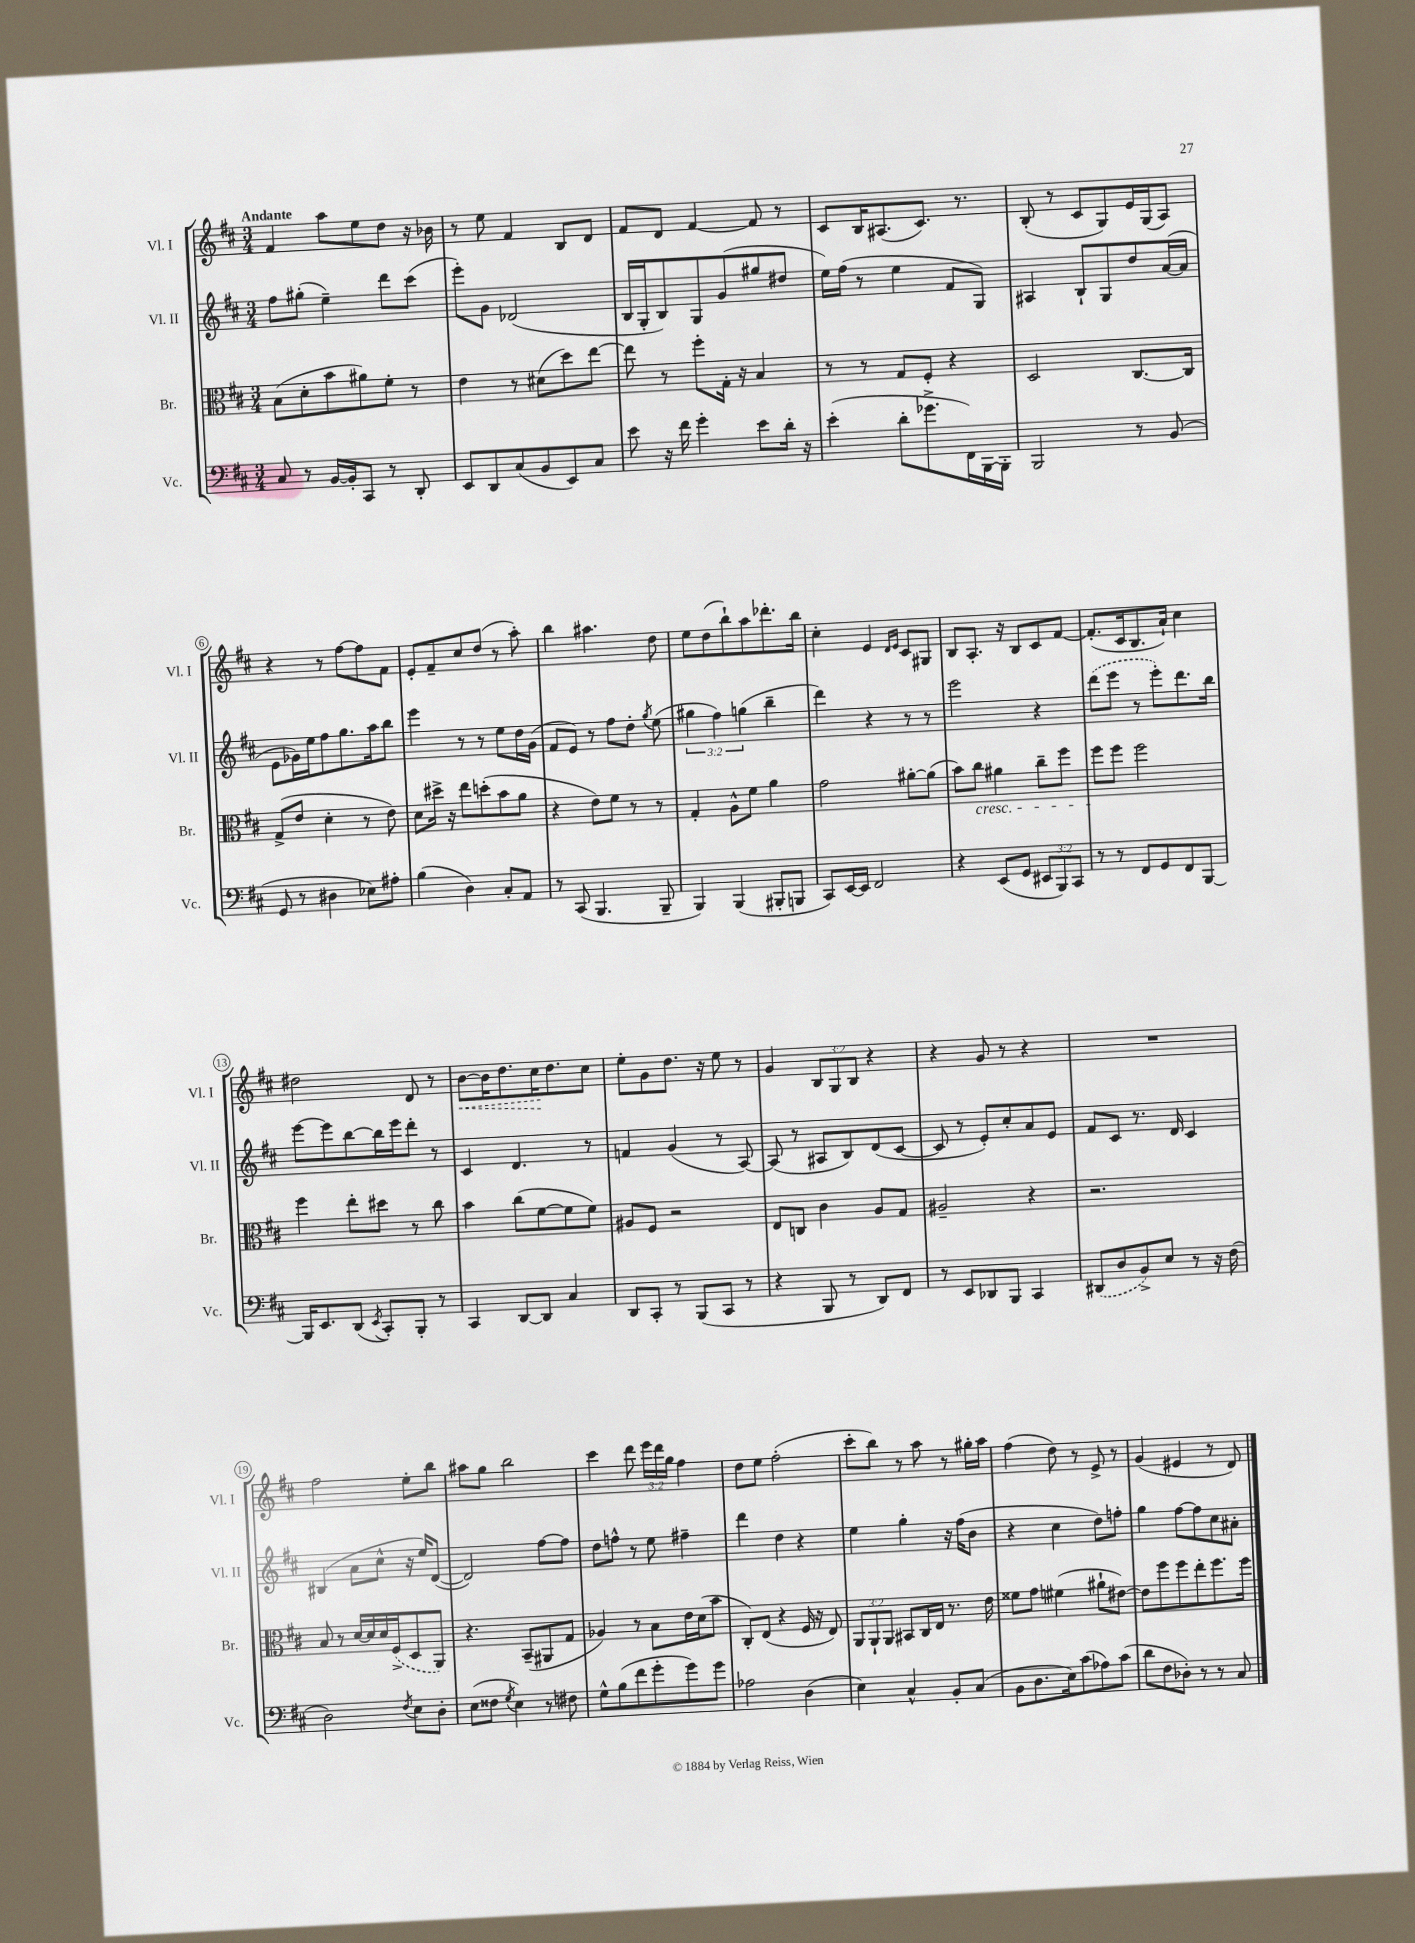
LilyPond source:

<<
\new StaffGroup <<
\new Staff = "s0" \with { instrumentName = "Vl. I" shortInstrumentName = "Vl. I" } {
    \clef treble \key d \major \numericTimeSignature \time 3/4 \override Staff.TupletNumber.text = #tuplet-number::calc-fraction-text \tempo "Andante"
    \autoBeamOff fis'4 a''8[ e''8 d''8] r16 bes'16 |
    r8 e''8 fis'4 b8[ d'8] |
    fis'8[ d'8] fis'4~ fis'8 r8 |
    cis'8[ b16 ais8.( cis'8.]) r8. |
    b8-.( r8 cis'8[ g8) e'16 g16( a8]) |
    r4 r8 fis''8[~ fis''8 fis'8] |
    e'8[-. fis'8-- cis''8 d''8]( r8 a''8-.) |
    b''4 ais''4. d''8 |
    e''8[ d''8( b''8-!) a''8 des'''8.-. b''16] |
    cis''4-. e'4 \grace { d'16[ e'16] } cis'8[ gis8] |
    b8[ a8.]-. r16 b8[ cis'8 fis'8]~ |
    fis'8.[-.( cis'16 b8. a'16]-!) cis''4 |
    dis''2 d'8 r8 |
    \once \override Hairpin.style = #'dashed-line b'8[~\< b'16 d''8. cis''16\! d''8. cis''8] |
    e''8[-. g'8 d''8.] r16 e''8 r8 |
    g'4 \tuplet 3/2 { b8[ g8 b8] } r4 |
    r4 g'8 r8 r4 |
    R2. |
    fis''2 e''8[-. b''8] |
    ais''8[ g''8] b''2 |
    cis'''4 d'''8 \tuplet 3/2 { e'''16[ d'''16 g''16] } fis''4 |
    d''8[ e''8] fis''2-.( |
    cis'''8[-. b''8]) r8 a''8 r8 gis''16[-. a''16] |
    fis''4( d''8) r8 e'8-> r8 |
    g'4( eis'4 r8 d'8) \bar "|." |
}
\new Staff = "s1" \with { instrumentName = "Vl. II" shortInstrumentName = "Vl. II" } {
    \clef treble \key d \major \numericTimeSignature \time 3/4 \override Staff.TupletNumber.text = #tuplet-number::calc-fraction-text
    \autoBeamOff fis''8[ gis''8]-.( e''4--) d'''8[ cis'''8]( |
    e'''8[-.) g'8] des'2( |
    b16[ g16-. b8) g8 g'8( gis''8 dis''8] |
    e''16[) fis''16]( r8 e''4 fis'8[ g8]) |
    ais4 b8[-! g8 d''8 a'16~( a'16] |
    e'8[ ges'16) e''16 fis''8 g''8. a''16 b''8] |
    e'''4 r8 r8 e''8[ d''16 g'16]( |
    fis'8[ e'8]) r8 fis''8[ d''8]-. \acciaccatura { g''8 } e''8( |
    \tuplet 3/2 { gis''4 fis''4) g''4( } b''4-- |
    d'''4) r4 r8 r8 |
    e'''2 r4 |
    \once \slurDashed d'''8[( e'''8] r8 e'''8[-.) d'''8. b''16] |
    e'''8[~ e'''8 b''8~ b''16 e'''16 d'''8]-. r8 |
    cis'4 d'4. r8 |
    f'4 g'4( r8 a8~) |
    a8( r8 ais8[ b8) d'8( cis'8]~ |
    cis'8 r8 e'8[-.) cis''8-. a'8 e'8] |
    fis'8[ cis'8] r8. d'16 cis'4 |
    bis4( a'8[ cis''8]-^ r16 e''16[) d'8]~( |
    d'2) fis''8[~ fis''8] |
    d''8[ f''8]-^ r8 e''8 fis''4-- |
    d'''4 d''4 r4 |
    e''4 g''4-. r16 fis''16[( b'8] |
    r4 cis''4 d''8[) f''8]-. |
    g''4 fis''8[~ fis''8 cis''8 ais'8]-. \bar "|." |
}
\new Staff = "s2" \with { instrumentName = "Br." shortInstrumentName = "Br." } {
    \clef alto \key d \major \numericTimeSignature \time 3/4 \override Staff.TupletNumber.text = #tuplet-number::calc-fraction-text
    \autoBeamOff b8[( d'8-. b'8 ais'8) fis'8]-. r8 |
    e'4 r8 dis'8[( d''8) e''8]~ |
    e''8 r8 fis''8[-. g16]-. r16 b4 |
    r8 r8 g8[ fis8]-. r4 |
    d2 cis8.[~ cis16] |
    g8[->( e'8] d'4-. r8 e'8) |
    d'8[ dis''16]-> r16 e''8[ d''8-.( b'8 a'8] |
    r4 e'8[) fis'8] r8 r8 |
    g4-. a8[-^ fis'8] a'4 |
    g'2 ais'8[~-. ais'8]( |
    b'8[) cis''8]\cresc ais'4 cis''8[-- fis''8] |
    fis''8[\! fis''8] fis''2 |
    fis''4 e''8[-. dis''8] r8 cis''8 |
    b'4 cis''8[( fis'8~ fis'8 fis'8]) |
    ais8[ fis8] r2 |
    e8[ c8] cis'4 a8[ g8] |
    ais2-- r4 |
    r2. |
    b8 r8 d'16[~ d'16 d'16 \once \slurDashed fis16->( d8 a,8]) |
    r4. b,8[--( ais,8 g8] |
    aes4) r8 b8[ e'16 d'16( b'8] |
    cis8[-.) e8]( r4 fis16 r16 e8) |
    \tuplet 3/2 { a,8[ a,8-! a,8] } bis,8[ cis16 e16] r8. e'16 |
    fisis'8[ g'8] fis'4( ais'8[-! eis'8]~) |
    eis'8[ fis''8 fis''8 e''8-. fis''8. fis''16] \bar "|." |
}
\new Staff = "s3" \with { instrumentName = "Vc." shortInstrumentName = "Vc." } {
    \clef bass \key d \major \numericTimeSignature \time 3/4 \override Staff.TupletNumber.text = #tuplet-number::calc-fraction-text
    \autoBeamOff cis8 r8 b,16[~ b,16-. cis,8] r8 d,8-. |
    e,8[ d,8 cis8( b,8 e,8) cis8] |
    e'8 r16 fis'16 g'4-. e'8[ d'16]-. r16 |
    e'4-.( d'8[-. ges'8.-> fis,16) b,,16~ b,,16]-. |
    b,,2 r8 b,8( |
    g,8 r8 dis4 ees8[) ais8]-. |
    b4( d4) cis8[-. a,8] |
    r8 cis,8( b,,4. b,,8-- |
    b,,4) b,,4( bis,,8[-. b,,8] |
    cis,8[) e,16~ e,16] fis,2 |
    r4 e,8[( g,8] \tuplet 3/2 { eis,8[ b,,8) cis,8] } |
    r8 r8 fis,8[ g,8 fis,8 b,,8]~ |
    b,,16[ e,8. d,8]( \acciaccatura { e,8 } cis,8[-.) b,,8]-. r8 |
    cis,4 d,8[~ d,8] cis4 |
    d,8[ cis,8]-. r8 b,,8[( cis,8] r8 |
    r4 b,,8 r8 d,8[) fis,8] |
    r8 e,8[ des,8 b,,8] cis,4 |
    \once \slurDashed dis,8[( d8 b,8->) e8] r8 r16 fis16( |
    d2) \acciaccatura { fis8 } e8[ d8]-. |
    e8[( fisis8] \acciaccatura { g8 } e4) r8 fis8 |
    g8[-^ b8( fis'8 g'8-. g'8) g'8] |
    aes2 d4( |
    e4) cis4-^ b,8[-. cis8]( |
    b,8[ d8. e16) cis'8( aes8) cis'8]( |
    d'8[ fis8 des8]-.) r8 r8 cis8 \bar "|." |
}
>>
>>
\layout { \context { \Score \override BarNumber.stencil = #(make-stencil-circler 0.1 0.3 ly:text-interface::print) } }
